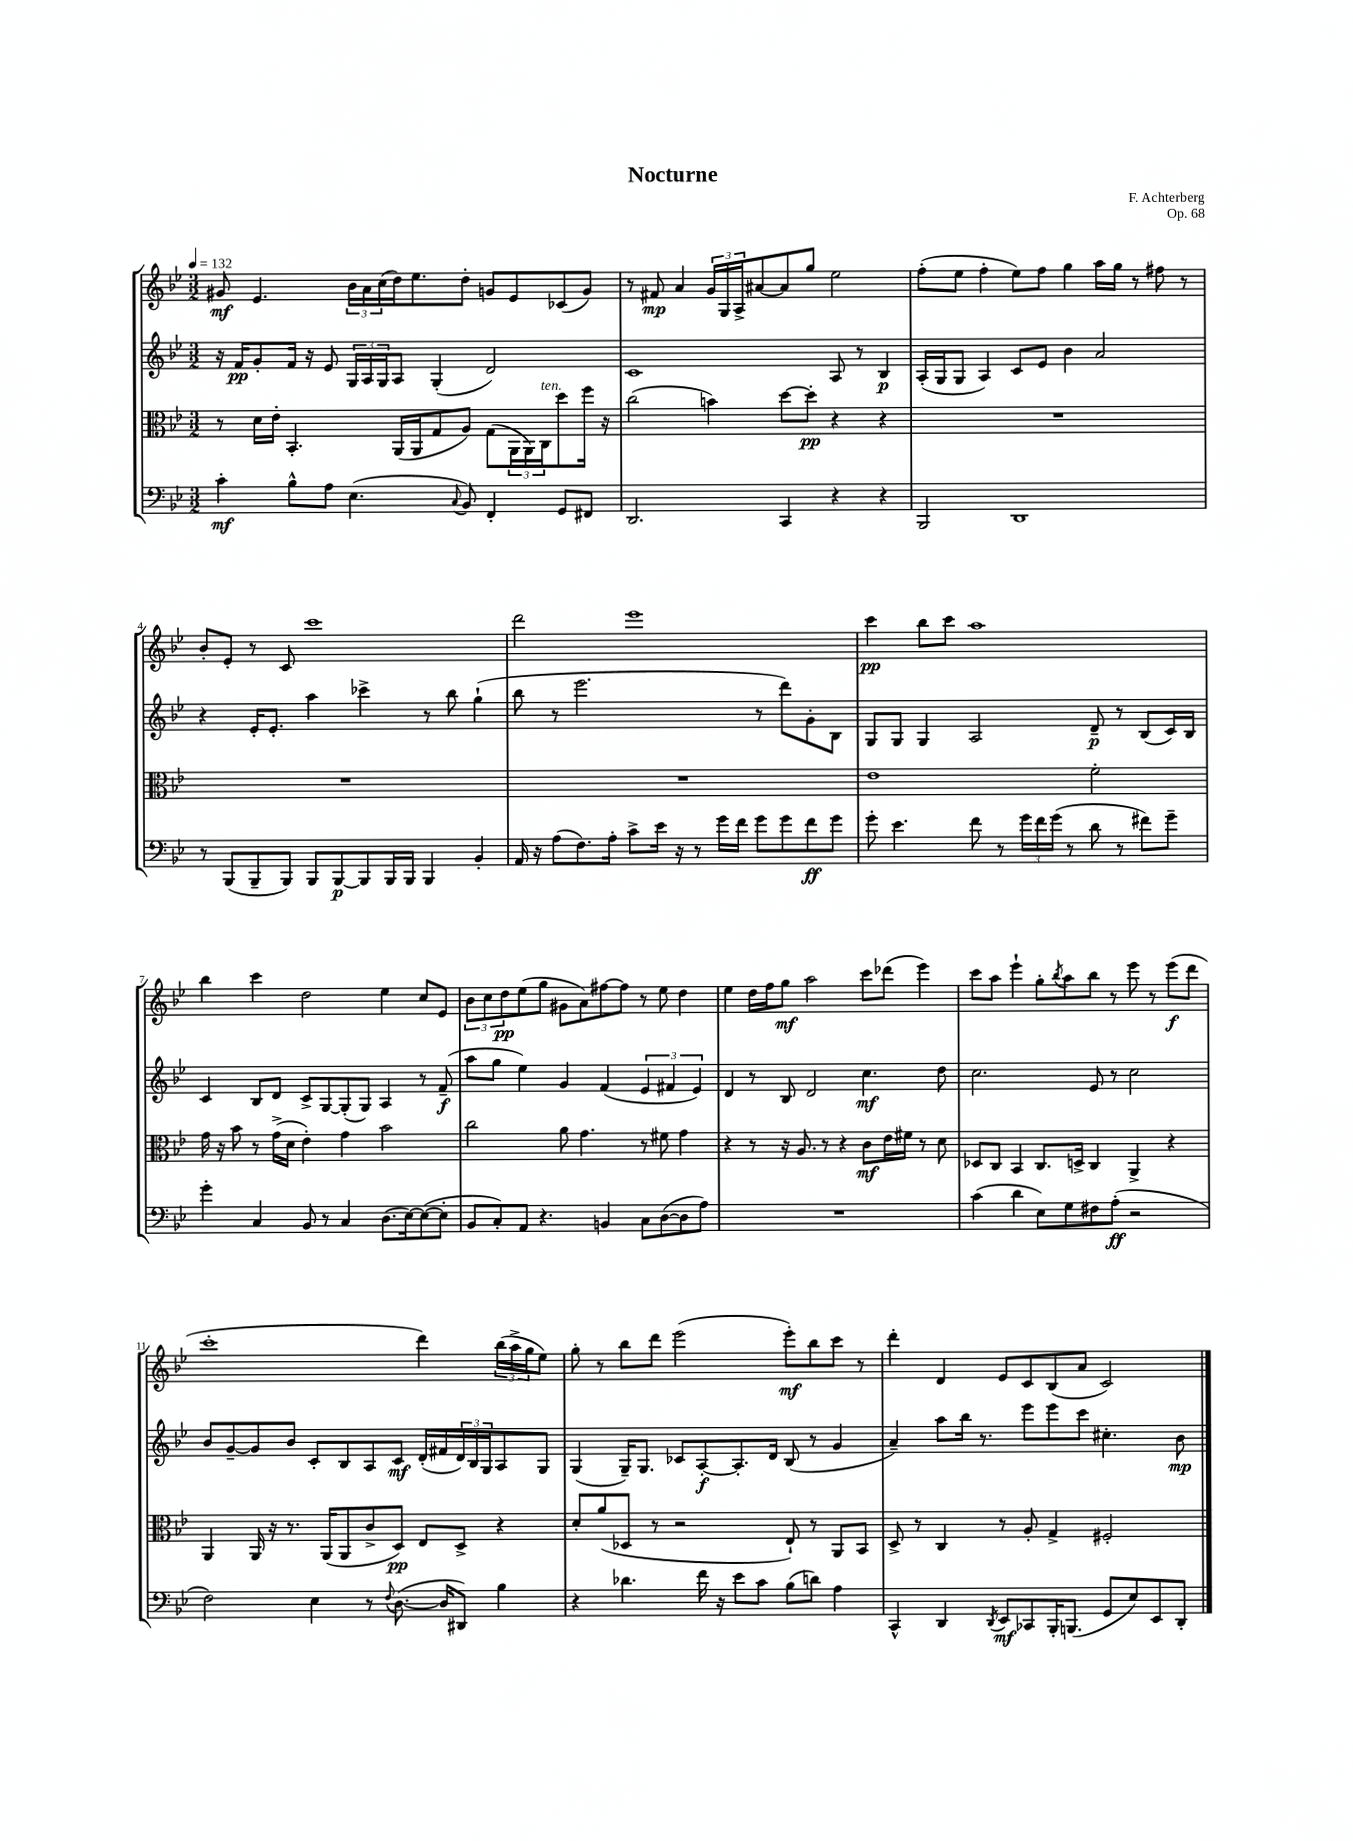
\header { title = "Nocturne" composer = "F. Achterberg" opus = "Op. 68" }
<<
\new StaffGroup <<
\new Staff = "s0" {
    \clef treble \key bes \major \numericTimeSignature \time 3/2 \tempo 4 = 132
    gis'8\mf ees'4. \tuplet 3/2 { bes'16 a'16 c''16( } d''16) ees''8. d''8-. g'8 ees'8 ces'8( g'8) |
    r8 fis'8\mp a'4 \tuplet 3/2 { g'16 g16 a16-> } ais'8~ ais'8 g''8 ees''2 |
    f''8-.( ees''8 f''4-. ees''8) f''8 g''4 a''16 g''16 r8 fis''8 r8 |
    bes'8-. ees'8-. r8 c'8 c'''1 |
    d'''2 ees'''1 |
    c'''4\pp bes''8 c'''8 a''1 |
    bes''4 c'''4 d''2 ees''4 c''8 ees'8 |
    \tuplet 3/2 { bes'8 c''8 d''8\pp } ees''8( g''8 gis'8 a'8) fis''8~ fis''8 r8 ees''8 d''4 |
    ees''4 d''16 f''16 g''8\mf a''2 c'''8 des'''8( ees'''4) |
    c'''8 a''8 ees'''4-! g''8-. \acciaccatura { bes''8 } a''8 bes''8 r8 ees'''8 r8 ees'''8\f( d'''8 |
    c'''1-. d'''4) \tuplet 3/2 { bes''16( a''16-> g''16 } ees''8) |
    g''8-. r8 bes''8 d'''8 ees'''2( ees'''8-.\mf) bes''8 c'''8 r8 |
    d'''4-. d'4 ees'8 c'8 bes8( a'8 c'2) \bar "|." |
}
\new Staff = "s1" {
    \clef treble \key bes \major \numericTimeSignature \time 3/2
    r16 f'16\pp g'8-. f'16 r16 ees'8 \tuplet 3/2 { g16 a16 g16 } a8 g4-.( d'2) |
    c'1 a8 r8 bes4\p |
    a16-.( g16 g8 a4) c'8 ees'8 bes'4 a'2 |
    r4 ees'16-. ees'8.-. a''4 ces'''4-> r8 bes''8 g''4-!( |
    bes''8 r8 ees'''2. r8 d'''8) g'8-. bes8 |
    g8 g8 g4 a2 d'8--\p r8 bes8( c'16) bes16 |
    c'4 bes8 d'8 c'8-> g8~ g8-.( g8) a4 r8 f'8--\f( |
    a''8 g''8 ees''4) g'4 f'4( \tuplet 3/2 { ees'4 fis'4 ees'4) } |
    d'4 r8 bes8 d'2 c''4.\mf d''8 |
    c''2. ees'8 r8 c''2 |
    bes'8 g'8~-- g'8 bes'8 c'8-. bes8 a8 c'8\mf d'16-.( fis'16 \tuplet 3/2 { d'16) bes16 g16 } a8 g8 |
    g4( g16--) g8. ces'8 a8~-.\f a8.-. d'16 bes8( r8 g'4 |
    a'4--) a''8 bes''16 r8. ees'''8 ees'''8 c'''8 cis''4.-. bes'8\mp \bar "|." |
}
\new Staff = "s2" {
    \clef alto \key bes \major \numericTimeSignature \time 3/2
    r8 d'16 ees'16-. bes,4.-. a,16( a,16 g8 a8) g8( \tuplet 3/2 { a,16 a,16) c16^\markup { \italic "ten." } } d''8 f''16 r16 |
    c''2( b'4) d''8~ d''8-.\pp r4 r4 |
    R1. |
    R1. |
    R1. |
    ees'1 f'2-. |
    g'16 r16 bes'8 r8 g'16->( d'16 ees'4-.) g'4 bes'2 |
    c''2 a'8 g'4. r8 fis'8 g'4 |
    r4 r8 r16 a8. r8 r4 c'8\mf ees'16 fis'16 r8 d'8 |
    des8 c8 bes,4 c8. d16-> c4 a,4-> r4 |
    a,4 a,16 r16 r8. a,16( a,8 c'8-> d8\pp) ees8 d8-> r4 |
    d'8-. a'8( des8 r8 r2 ees8-!) r8 a,8 bes,8 |
    d8-> r8 c4 r8 a8-. g4-> fis2-. \bar "|." |
}
\new Staff = "s3" {
    \clef bass \key bes \major \numericTimeSignature \time 3/2
    c'4-.\mf bes8-^ a8 ees4.( \appoggiatura { c8 } bes,8) f,4-. g,8 fis,8 |
    d,2. c,4 r4 r4 |
    bes,,2 d,1 |
    r8 bes,,8( bes,,8-- bes,,8) bes,,8 bes,,8~\p bes,,8 bes,,16 bes,,16 bes,,4 bes,4-. |
    a,16 r16 a8( f8.) a16-. c'8-> ees'16 r16 r8 g'16 f'16 g'8 g'8 f'8\ff g'8 |
    g'8-. ees'4. f'8 r8 \tuplet 3/2 { g'16 f'16 g'16( } r8 d'8 r8 fis'8) g'8-- |
    g'4-. c4 bes,8 r8 c4 d8.( ees16~) ees8~( ees8-. |
    bes,8 c8-.) a,8 r4. b,4 c8 d8~( d8 a8) |
    R1. |
    c'4( d'4 ees8) g8 fis8 a8-.\ff( r2 |
    f2) ees4 r8 \appoggiatura { f8 } d8.~( d16 dis,8) bes4 |
    r4 des'4. f'16 r16 ees'8 c'8 bes8( d'8) a4 |
    c,4-^ d,4 \acciaccatura { d,8 } ees,8\mf ces,8 bes,,16-. b,,8.( g,8 ees8) ees,8 d,8-. \bar "|." |
}
>>
>>
